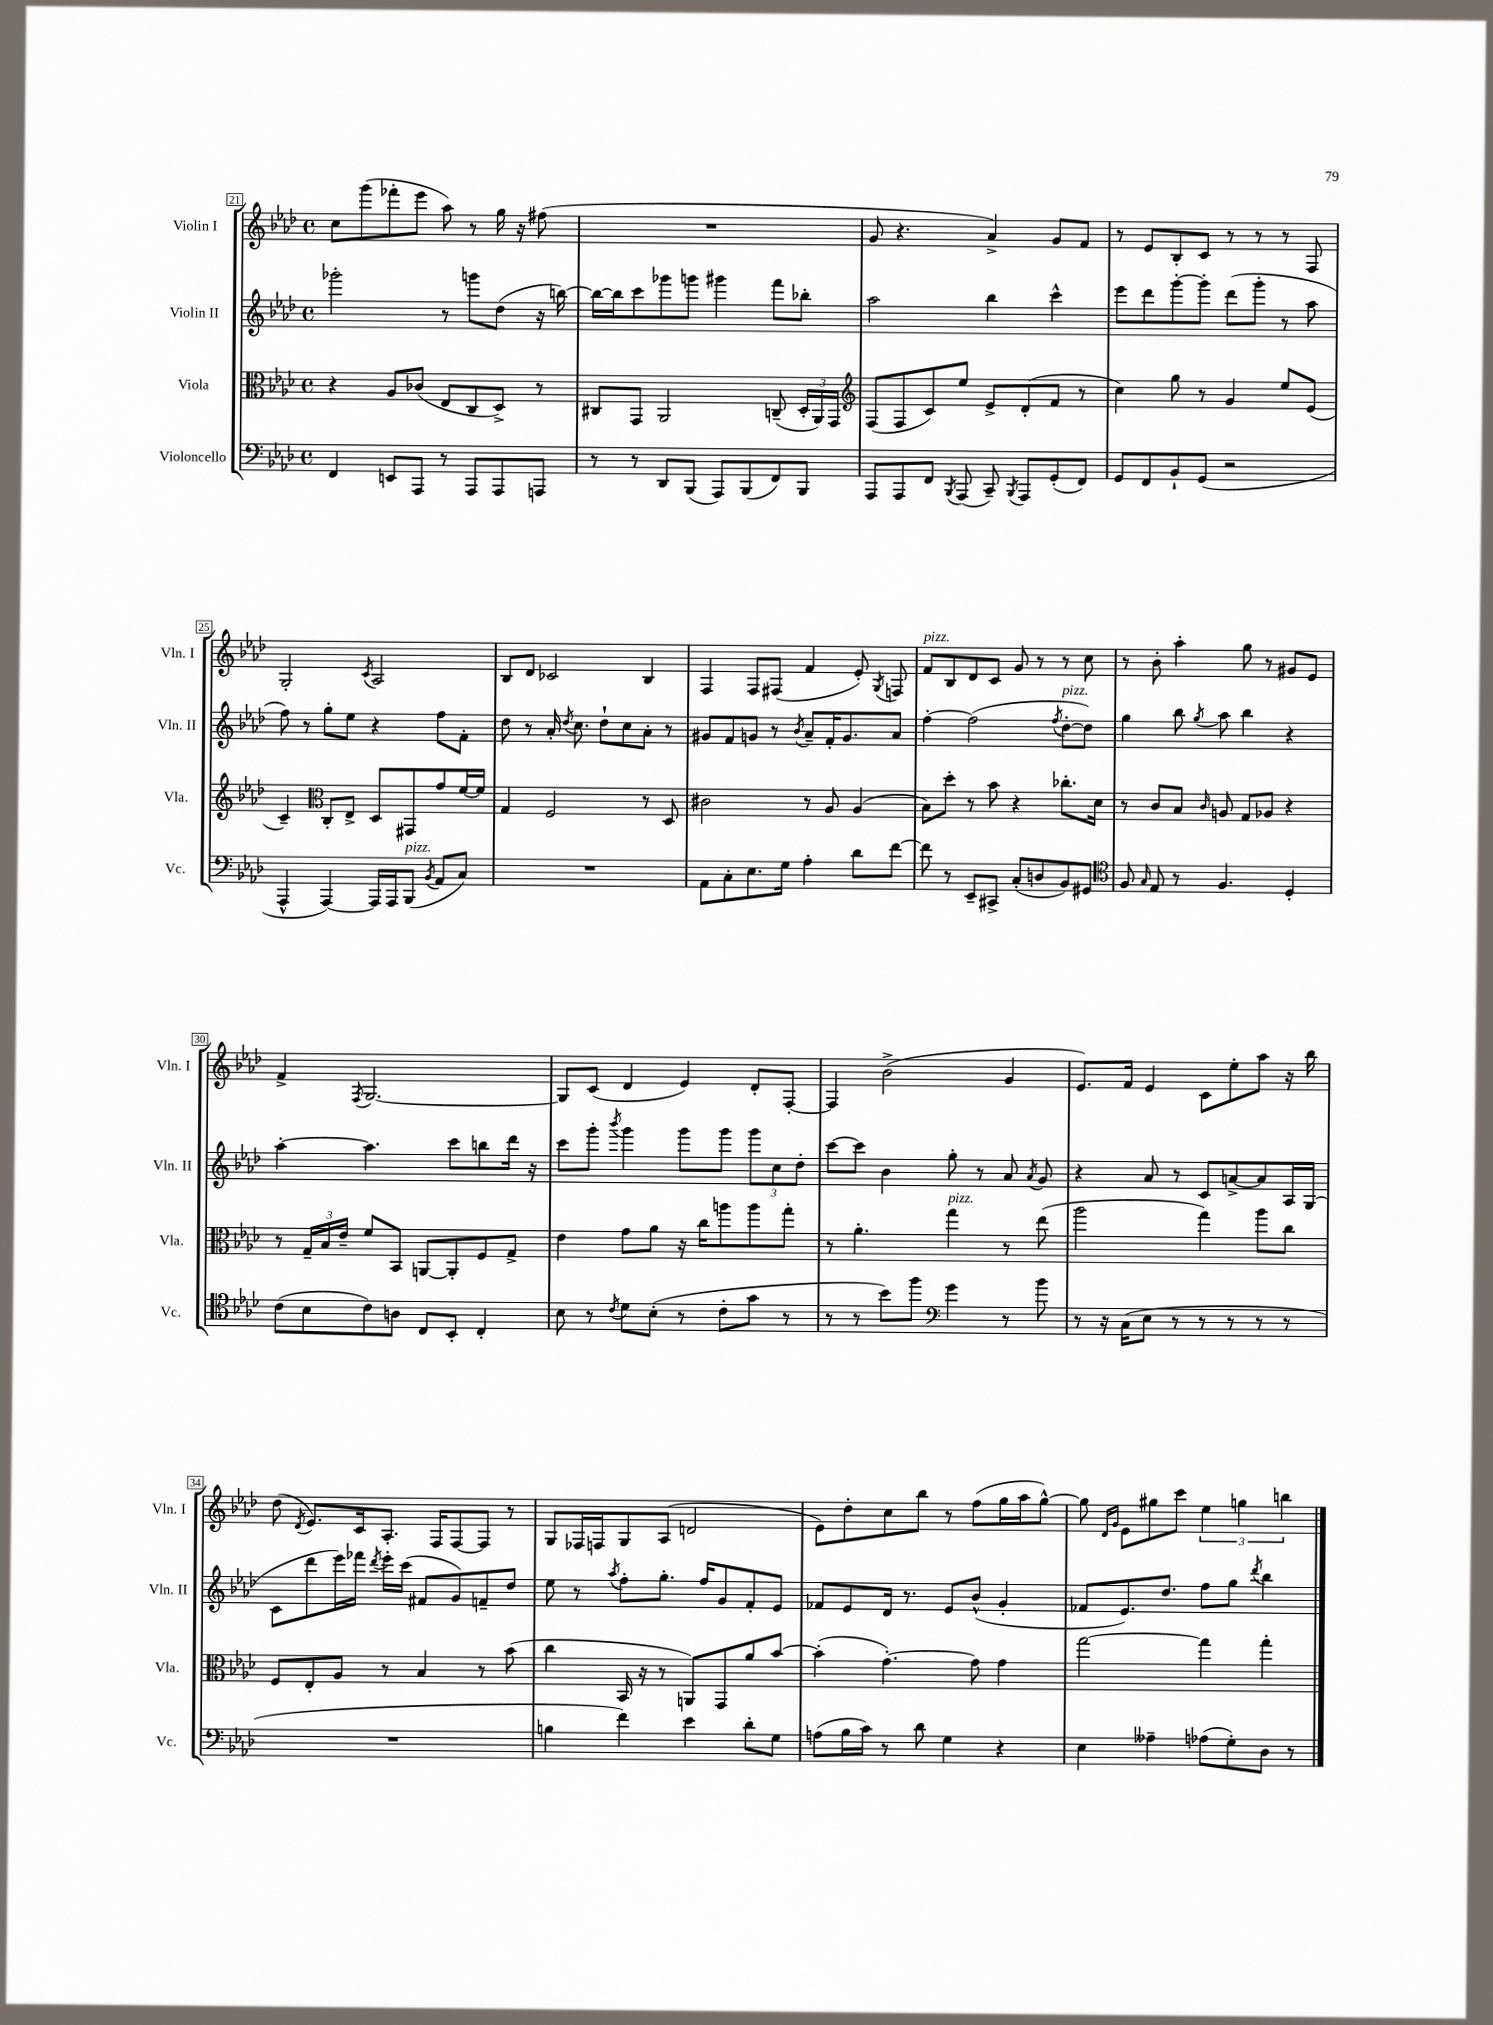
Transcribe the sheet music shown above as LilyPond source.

<<
\new StaffGroup <<
\new Staff = "s0" \with { instrumentName = "Violin I" shortInstrumentName = "Vln. I" } {
    \clef treble \key aes \major \defaultTimeSignature \time 4/4
    \autoBeamOff c''8[ g'''8( fes'''8-. ees'''8] aes''8) r8 g''16 r16 fis''8( |
    R1 |
    g'8 r4. aes'4->) g'8[ f'8] |
    r8 ees'8[ bes8-. c'8] r8 r8 r8 f8 |
    g2-. \acciaccatura { c'8 } aes2 |
    bes8[ des'8] ces'2 bes4 |
    f4 f8[ fis8]( f'4 ees'8-.) \acciaccatura { g8 } f8 |
    f'8[^\markup { \italic "pizz." } bes8 des'8 c'8] g'8 r8 r8 c''8 |
    r8 bes'8-. aes''4-. g''8 r8 gis'8[ ees'8] |
    f'4-> \acciaccatura { f8 } g2.~ |
    g8[ c'8]( des'4 ees'4) des'8[-. f8]~-. |
    f4 bes'2->( g'4 |
    ees'8.[) f'16] ees'4 c'8[ ees''8-. aes''8] r16 bes''16 |
    des''8( \acciaccatura { des'8 } ees'8.[) c'16 aes8.]-. f16[ f8~ f8] r8 |
    g8[ fes16 f16 g8 aes8]( d'2 |
    ees'8[) des''8-. c''8 bes''8] r8 f''8[( g''16 aes''16 g''8]~-^) |
    g''8 \grace { des'16[ g'16] } ees'8[ gis''8 c'''8] \tuplet 3/2 { ees''4 g''4 b''4 } \bar "|." |
}
\new Staff = "s1" \with { instrumentName = "Violin II" shortInstrumentName = "Vln. II" } {
    \clef treble \key aes \major \defaultTimeSignature \time 4/4
    \autoBeamOff ges'''2-. r8 g'''8[ des''8]( r16 b''16~) |
    b''16[~ b''16 c'''8 ges'''8 g'''8] gis'''4 f'''8[ bes''8]-. |
    aes''2 bes''4 c'''4-^ |
    ees'''8[ des'''8 g'''8~-. g'''8]-. des'''8[( g'''8]-. r8 aes''8 |
    f''8) r8 g''8[-. ees''8] r4 f''8[ f'8]-. |
    des''8 r8 aes'16-. \acciaccatura { des''8 } c''8. des''8[-! c''8 aes'8]-. r8 |
    gis'8[ f'8 g'8] r8 \acciaccatura { bes'8 } aes'8[-- f'16-. g'8. aes'8] |
    f''4~-. f''2( \acciaccatura { f''8 } des''8[~-.^\markup { \italic "pizz." } des''8]) |
    g''4 bes''8 \acciaccatura { g''8 } aes''8 bes''4 r4 |
    aes''4~-. aes''4. c'''8[ b''8 des'''16] r16 |
    c'''8[ g'''8]-. \acciaccatura { bes'''8 } g'''4 g'''8[ g'''8] \tuplet 3/2 { g'''8[ c''8 des''8]-. } |
    c'''8[~ c'''8] bes'4 g''8-. r8 aes'8 \acciaccatura { aes'8 } g'8 |
    r4 aes'8 r8 c'8[ a'8~-> a'8 aes16 g16]( |
    c'8[ des'''8 ees'''16) fes'''16] \acciaccatura { des'''8 } ees'''16[-. c'''16]( fis'8[ g'8) f'8-- des''8] |
    ees''8 r8 \acciaccatura { aes''8 } f''8[-. g''8.]-. f''16[ g'8 f'8-. ees'8] |
    fes'8[ ees'8 des'16] r8. ees'8[ bes'8]-^( g'4-. |
    fes'8[ ees'8.) des''8.] f''8[ g''8] \acciaccatura { des'''8 } bes''4 \bar "|." |
}
\new Staff = "s2" \with { instrumentName = "Viola" shortInstrumentName = "Vla." } {
    \clef alto \key aes \major \defaultTimeSignature \time 4/4
    \autoBeamOff r4 aes8[ ces'8]( ees8[ c8 des8]->) r8 |
    cis8[ g,8] aes,2 c8--( \tuplet 3/2 { des16[-. aes,16) g,16] } |
    \clef treble f8[( f8 c'8) ees''8] ees'8[-> des'8-.( f'8] r8 |
    c''4) g''8 r8 g'4 ees''8[ ees'8]( |
    c'4--) \clef alto c8[-. ees8]-> des8[ gis,8 g'8 f'16~ f'16] |
    g4 f2 r8 des8 |
    cis'2 r8 aes8 aes4( |
    bes8[) des''8]-. r8 bes'8 r4 ces''8.[-. des'16] |
    r8 c'8[ bes8] \grace { c'16 } a8 g8[ aes8] r4 |
    r8 \tuplet 3/2 { g16[-- bes16 ees'16]-- } f'8[ bes,8] a,8[~ a,8-. f8 g8]-> |
    ees'4 g'8[ aes'8] r16 c''16[ a''8 a''8 g''8]-. |
    r8 aes'4.-. g''4^\markup { \italic "pizz." } r8 ees''8( |
    aes''2 g''4) aes''8[ c''8] |
    f8[ ees8-. aes8] r8 bes4 r8 bes'8( |
    c''4 bes,16 r16 r8 a,8[) g,8 aes'8 bes'8]~ |
    bes'4-.( g'4.~-.) g'8 g'4 |
    g''2~ g''4 g''4-. \bar "|." |
}
\new Staff = "s3" \with { instrumentName = "Violoncello" shortInstrumentName = "Vc." } {
    \clef bass \key aes \major \defaultTimeSignature \time 4/4
    \autoBeamOff f,4 e,8[ aes,,8] r8 aes,,8[ aes,,8 a,,8] |
    r8 r8 des,8[ bes,,8]( aes,,8[) bes,,8( f,8) bes,,8] |
    aes,,8[ aes,,8 f,8] \acciaccatura { bes,,8 } aes,,8( c,8--) \acciaccatura { bes,,8 } aes,,8[ g,8-.( f,8]) |
    g,8[ f,8 bes,8-! g,8]( r2 |
    aes,,4-^ aes,,4~) aes,,16[ aes,,16 bes,,8]^\markup { \italic "pizz." }( \acciaccatura { bes,8 } aes,8[ c8]) |
    R1 |
    aes,8[ c8-. ees8. g16] aes4-. des'8[ f'8]~ |
    f'8 r8 ees,8[-- cis,8]-> c8[-.( d8 bes,8) gis,8] |
    \clef tenor f8 \grace { g16 } ees8 r8 f4. des4-. |
    c'8[( bes8 c'8) a8] c8[ bes,8]-. c4-. |
    bes8 r8 \acciaccatura { c'8 } des'8[ bes8]-.( r8 c'8[-. g'8] r8 |
    r8 r8 bes'8[) f''8] \clef bass g'4 r8 bes'8 |
    r8 r16 c16[( ees8] r8 r8 r8 r8 r8 |
    R1 |
    b4 f'4) ees'4 des'8[-. g8] |
    a8[( bes16 c'16]) r8 des'8 g4 r4 |
    ees4 aeses4-- aes8[( g8-.) des8] r8 \bar "|." |
}
>>
>>
\layout { \context { \Score currentBarNumber = #21 \override BarNumber.stencil = #(make-stencil-boxer 0.1 0.3 ly:text-interface::print) } }
